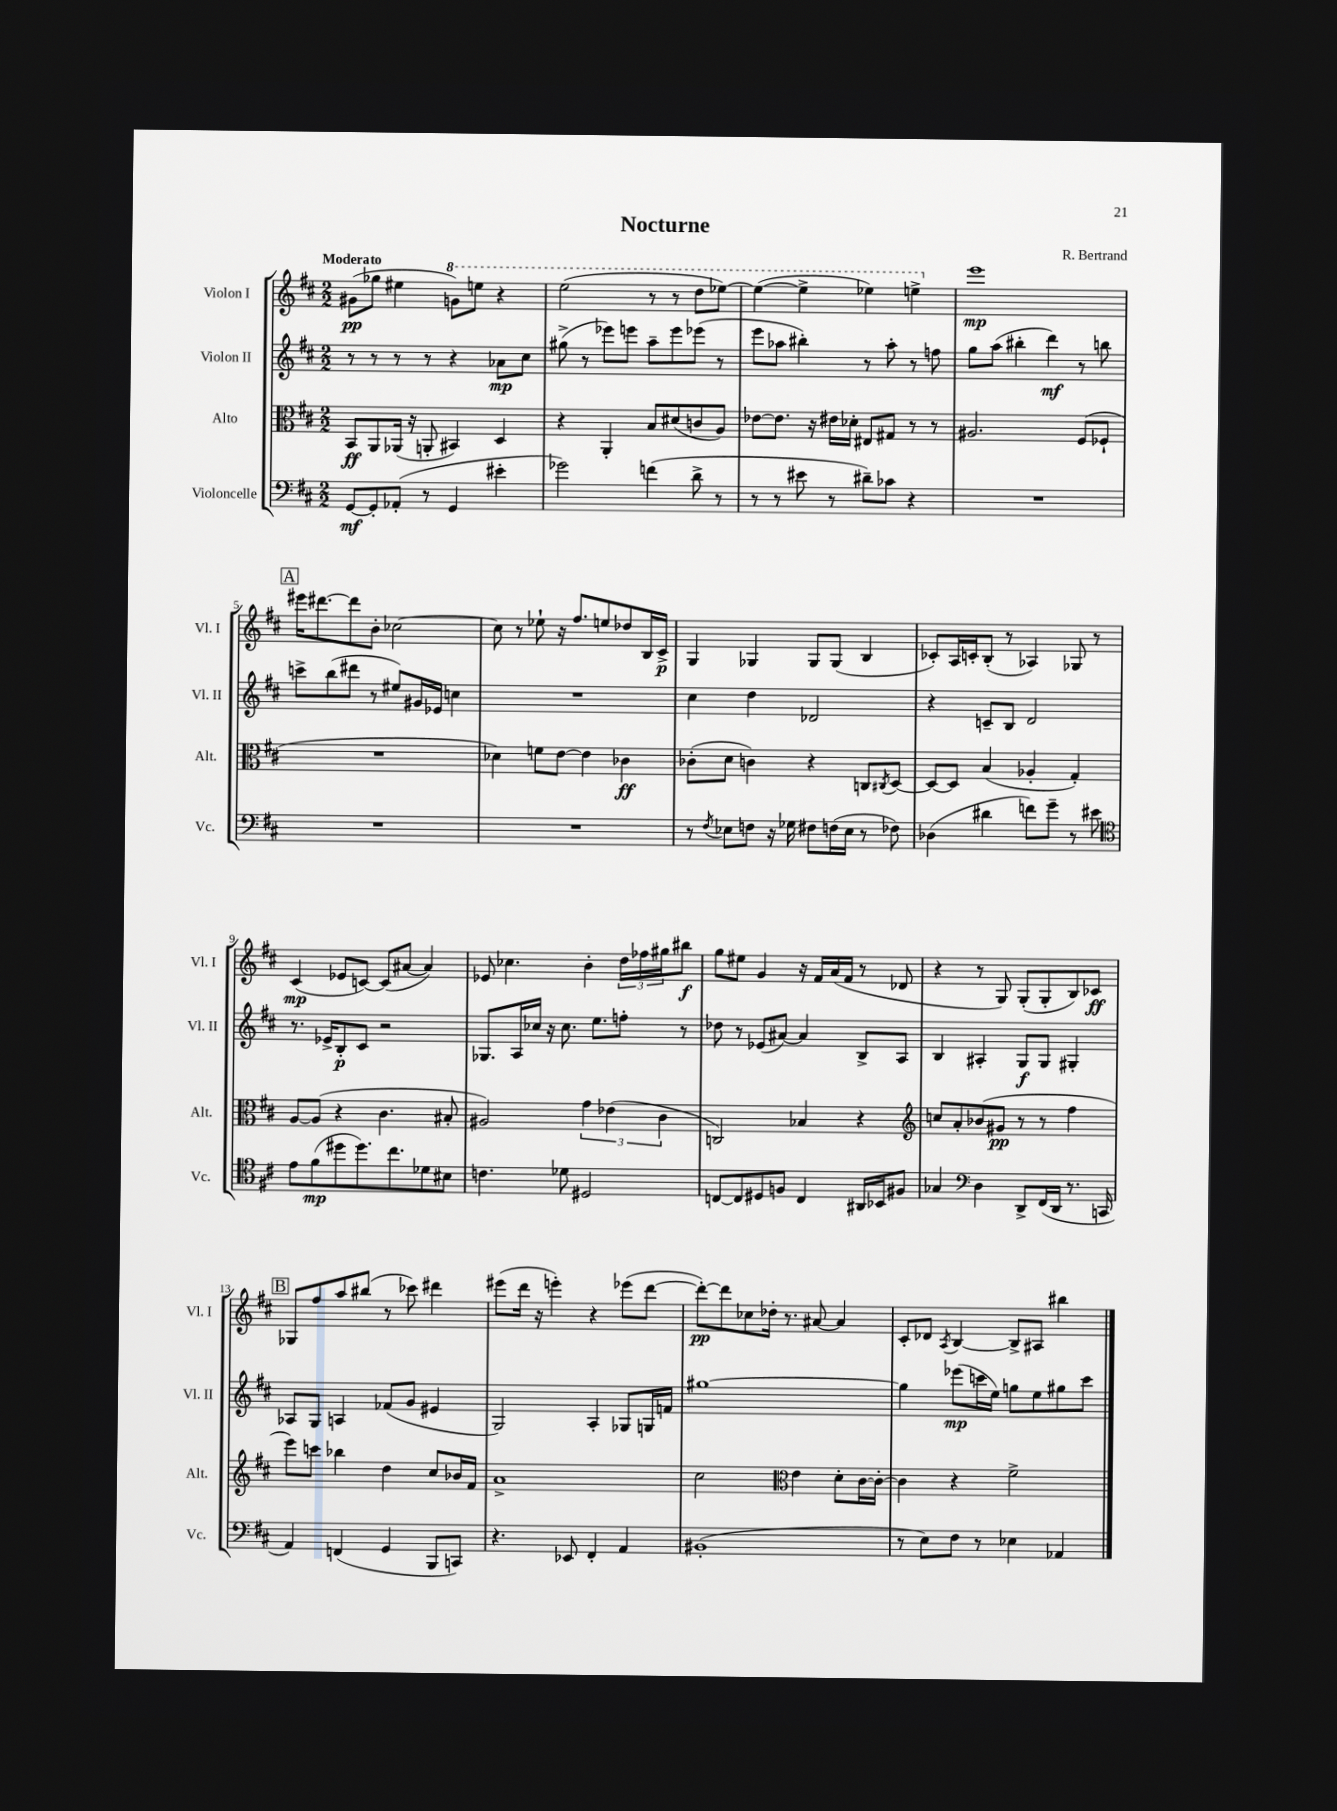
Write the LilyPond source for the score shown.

\header { title = "Nocturne" composer = "R. Bertrand" }
<<
\new StaffGroup <<
\new Staff = "s0" \with { instrumentName = "Violon I" shortInstrumentName = "Vl. I" } {
    \clef treble \key d \major \numericTimeSignature \time 2/2 \tempo "Moderato"
    gis'8\pp( ges''8 eis''4 \ottava #1 g''8) e'''!8 r4 |
    e'''2( r8 r8 d'''8 ees'''8~) |
    ees'''4~( ees'''4-> ees'''4) e'''4-> \ottava #0 |
    e'''1\mp |
    \mark \markup { \box "A" } eis'''16 dis'''8.~ dis'''8 b'8-. ces''2~ |
    ces''8 r8 ees''8-! r16 fis''8. e''8 des''8 b16 cis'16->\p |
    g4 ges4 ges8 ges8( b4 |
    ces'8-.) a16 c'16-. b8-.( r8 aes4) ges8 r8 |
    cis'4\mp( ees'8 c'8~) c'8( ais'8~ ais'4) |
    ees'8 ces''4. b'4-. \tuplet 3/2 { d''16 fes''16 gis''16 } bis''8\f |
    g''8 eis''8 g'4 r16 fis'16 a'16( fis'16 r8 des'8 |
    r4 r8 g8) g8-.( g8-. b8) ces'8\ff |
    \mark \markup { \box "B" } ges8 fis''8 a''8 bis''8( r8 ces'''8) dis'''4 |
    eis'''8( d'''16 r16 e'''4-.) r4 ees'''8( d'''8~ |
    d'''8~-.\pp) d'''8 ces''8 des''16-. r8. ais'8~ ais'4 |
    cis'8-. des'8 \acciaccatura { a8 } b4~ b8-> ais8 bis''4 \bar "|." |
}
\new Staff = "s1" \with { instrumentName = "Violon II" shortInstrumentName = "Vl. II" } {
    \clef treble \key d \major \numericTimeSignature \time 2/2
    r8 r8 r8 r8 r4 aes'8\mp cis''8 |
    gis''8->( r8 ees'''8) e'''8 a''8-- e'''8 ees'''8( r8 |
    e'''8 aes''8 bis''4-.) r8 aes''8-. r8 f''8 |
    g''8 a''8( bis''4-. d'''4\mf) r8 b''8 |
    \mark \markup { \box "A" } c'''8-> b''8( dis'''8 r8 eis''8) gis'16 ees'16 c''4 |
    R1 |
    cis''4 d''4 des'2 |
    r4 c'8-- b8 d'2 |
    r8. ees'16-> b8-.\p cis'8 r2 |
    ges8. a16 ces''16 r16 ces''8. e''8. f''8-. r8 |
    des''8 r8 ees'8( ais'8~) ais'4 b8-> a8 |
    b4 ais4-. g8\f g8 gis4-. |
    \mark \markup { \box "B" } aes8 g8 a4 fes'8( g'8 eis'4 |
    g2) a4-. ges8 g16 f'16 |
    gis''1~ |
    gis''4 ees'''8\mp( c'''16 e''16) g''8 e''8 gis''8 c'''8 \bar "|." |
}
\new Staff = "s2" \with { instrumentName = "Alto" shortInstrumentName = "Alt." } {
    \clef alto \key d \major \numericTimeSignature \time 2/2
    b,8\ff a,8 aes,16( r16 a,8-. bis,4) d4 |
    r4 a,4-. b8 dis'8( c'8 a8) |
    ees'8~ ees'8. r16 eis'16 des'16-. eis8 gis8 r8 r8 |
    ais2. fis8( fes8-! |
    \mark \markup { \box "A" } R1 |
    des'4) f'8 e'8~ e'4 ces'4\ff |
    ces'8-.( d'8 c'4) r4 c8 \acciaccatura { cis8 } d8~ |
    d8~ d8 b4( aes4-. g4-.) |
    a8~ a8( r4 cis'4. bis8-. |
    ais2) \tuplet 3/2 { g'4 ees'4( cis'4 } |
    c2) bes4 r4 |
    \clef treble c''8 a'8-. bes'8( gis'8\pp r8 r8 fis''4 |
    \mark \markup { \box "B" } e'''8) c'''8 bes''4 d''4 cis''8 bes'16 fis'16 |
    a'1-> |
    cis''2 \clef alto e'4 d'8-. cis'16~ cis'16~-. |
    cis'4 r4 fis'2-> \bar "|." |
}
\new Staff = "s3" \with { instrumentName = "Violoncelle" shortInstrumentName = "Vc." } {
    \clef bass \key d \major \numericTimeSignature \time 2/2
    g,8~\mf g,8-. aes,8-.( r8 g,4 eis'4-. |
    ges'2) f'4( d'8-> r8 |
    r8 r8 eis'8 r8 dis'8--) ces'8 r4 |
    R1 |
    \mark \markup { \box "A" } R1 |
    R1 |
    r8 \acciaccatura { fis8 } ees8 f8 r16 ges16 fis8 f16( ees16 r8 fes8) |
    des4( dis'4 f'8) g'8-- r8 eis'8 |
    \clef tenor e'8 fis'8\mp( dis''8 dis''8.) cis''8. des'8 bis8 |
    c'4. des'8 dis2 |
    c8~ c8 dis8 f8 c4 ais,16 bes,16 fis8 |
    ges4 \clef bass d4 d,8-> fis,16( d,16 r8. c,16 |
    \mark \markup { \box "B" } a,4) f,4( g,4 b,,8 c,8) |
    r4. ees,8 fis,4-. a,4 |
    bis,1-.( |
    r8 e8) fis8 r8 ees4 aes,4 \bar "|." |
}
>>
>>
